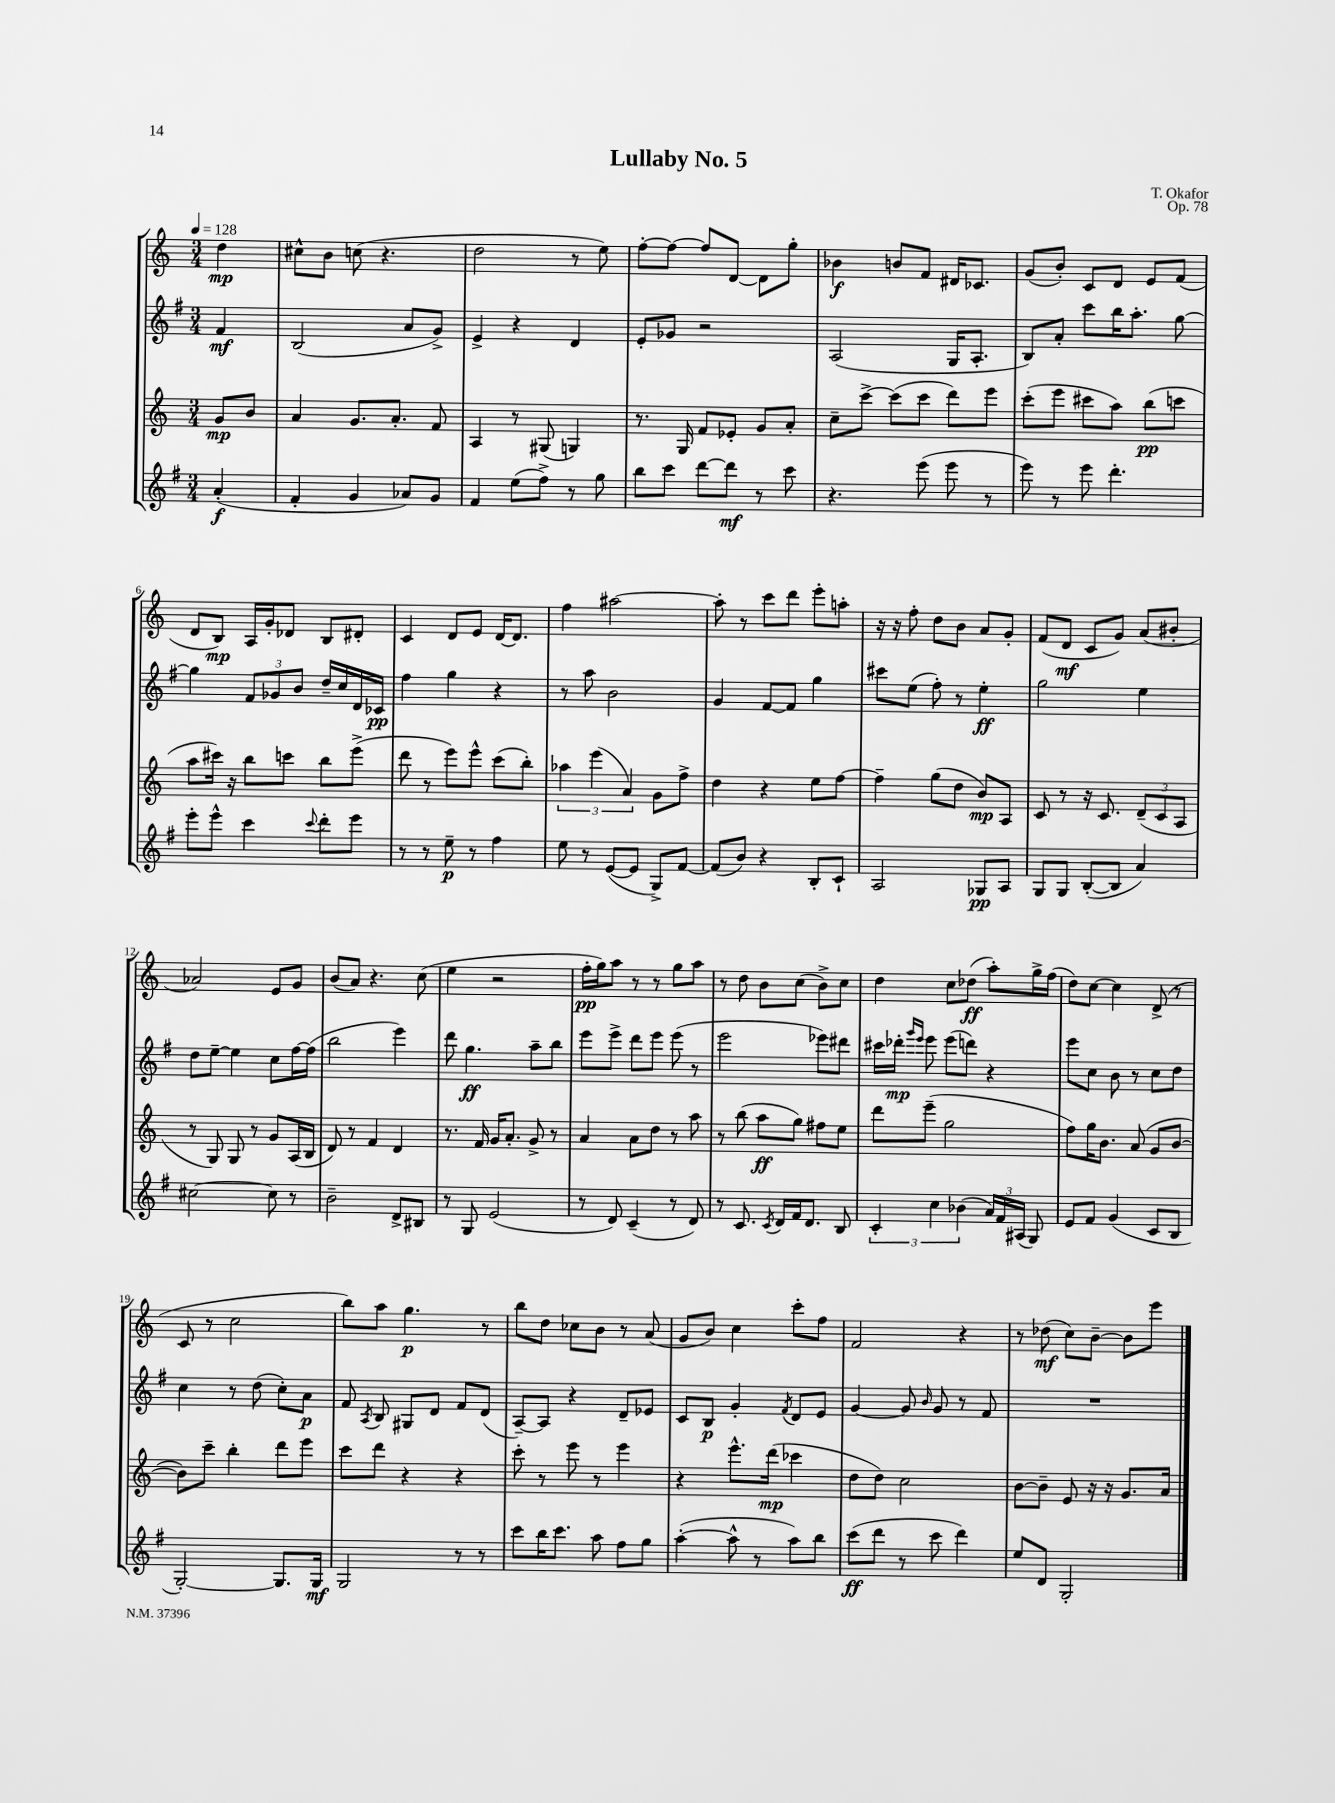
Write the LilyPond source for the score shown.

\header { title = "Lullaby No. 5" composer = "T. Okafor" opus = "Op. 78" }
<<
\new StaffGroup <<
\new Staff = "s0" {
    \clef treble \key c \major \numericTimeSignature \time 3/4 \partial 4 \tempo 4 = 128
    \autoBeamOff d''4\mp |
    cis''8[-^ b'8] c''8( r4. |
    d''2 r8 e''8) |
    f''8[~-. f''8]~ f''8[ d'8]~ d'8[ g''8]-. |
    bes'4\f b'8[ f'8] dis'16[ ces'8.] |
    g'8[( b'8]-.) c'8[ d'8] e'8[ f'8]( |
    d'8[ b8]\mp) a16[ g'16-. des'8] b8[ dis'8]-. |
    c'4 d'8[ e'8] d'16[~ d'8.] |
    f''4 ais''2~ |
    ais''8-. r8 c'''8[ d'''8] e'''8[-. a''8]-. |
    r16 r16 f''8-. d''8[ b'8] a'8[ g'8]-. |
    f'8[( d'8]\mf c'8[ g'8]) a'8[( bis'8]-. |
    aes'2) e'8[ g'8] |
    b'8[( a'8]) r4. c''8( |
    e''4 r2 |
    f''16[-.\pp g''16) a''8] r8 r8 g''8[ a''8] |
    r8 d''8 b'8[ c''8]( b'8[->) c''8] |
    d''4 c''8[ des''8]\ff( a''8[-.) g''16-> f''16]( |
    d''8[) c''8]~ c''4 d'8->( r8 |
    c'8 r8 c''2 |
    b''8[) a''8] g''4.\p r8 |
    b''8[ d''8] ces''8[ b'8] r8 a'8( |
    g'8[ b'8]) c''4 c'''8[-. f''8] |
    f'2 r4 |
    r8 des''8\mf( c''8[) b'8]~-- b'8[ e'''8] \bar "|." |
}
\new Staff = "s1" {
    \clef treble \key g \major \numericTimeSignature \time 3/4 \partial 4
    \autoBeamOff fis'4\mf |
    b2( a'8[ g'8]->) |
    e'4-> r4 d'4 |
    e'8[-. ges'8] r2 |
    a2( g16[ a8.]-. |
    b8[) a'8]-. c'''8[ b''16 a''8.]-. g''8~ |
    g''4 \tuplet 3/2 { fis'8[ ges'8 b'8] } d''16[-- c''16 d'16 ces'16]\pp |
    fis''4 g''4 r4 |
    r8 a''8 b'2 |
    g'4 fis'8[~ fis'8] g''4 |
    cis'''8[ e''8]( fis''8-.) r8 e''4-.\ff |
    g''2 e''4 |
    d''8[ e''8]~-- e''4 c''8[ fis''16~ fis''16]( |
    b''2 e'''4) |
    d'''8 g''4.\ff a''8[-- b''8] |
    e'''8[ e'''8]-> d'''8[ e'''8] e'''8( r8 |
    e'''2 ees'''8[) dis'''8] |
    cis'''16[ des'''16]-.\mp \grace { g'''16[ e'''16] } e'''8 e'''8[( d'''8]) r4 |
    e'''8[ c''8] b'8 r8 c''8[ d''8] |
    c''4 r8 d''8( c''8[-.) a'8]\p |
    fis'8 \acciaccatura { a8 } b8 gis8[ d'8] fis'8[ d'8]( |
    a8[~--) a8] r4 d'8[-- ees'8] |
    c'8[ b8]\p g'4-. \acciaccatura { fis'8 } d'8[ e'8] |
    g'4~ g'8 \grace { b'16 } g'8 r8 fis'8 |
    R2. \bar "|." |
}
\new Staff = "s2" {
    \clef treble \key c \major \numericTimeSignature \time 3/4 \partial 4
    \autoBeamOff g'8[\mp b'8] |
    a'4 g'8.[ a'8.]-. f'8 |
    a4 r8 gis8( g4) |
    r8. g16 f'8[ ees'8]-. g'8[ a'8]-. |
    c''8[-- c'''8]~-> c'''8[( c'''8] d'''8[) e'''8] |
    c'''8[-.( e'''8] cis'''8[ a''8]) b''8[\pp( c'''8] |
    a''8[ cis'''16]) r16 b''8[ c'''8] b''8[ e'''8]->( |
    d'''8 r8 e'''8[) e'''8]-^ c'''8[( b''8]-.) |
    \tuplet 3/2 { aes''4 e'''4( a'4) } g'8[ f''8]-> |
    d''4 r4 e''8[ f''8]~ |
    f''4-- g''8[( d''8] b'8[\mp) a8] |
    c'8 r8 r16 c'8. \tuplet 3/2 { d'8[--( c'8 a8] } |
    r8 g8) g8 r8 g'8[ a16( b16] |
    d'8) r8 f'4 d'4 |
    r8. f'16 g'16[ a'8.]-. g'8-> r8 |
    a'4 a'8[ d''8] r8 a''8 |
    r8 b''8( a''8[\ff g''8]) fis''8[ e''8] |
    d'''8[ e'''8]--( g''2 |
    f''8[) g''16 b'8.] a'8( g'8[ b'8]~ |
    b'8[) c'''8]-- b''4-. d'''8[ e'''8] |
    c'''8[ d'''8] r4 r4 |
    c'''8-. r8 e'''8 r8 e'''4 |
    r4 e'''8.[-^ d'''16]\mp( ces'''4 |
    d''8[ d''8]) c''2 |
    b'8[~ b'8]-- e'8 r16 r16 g'8.[ a'16] \bar "|." |
}
\new Staff = "s3" {
    \clef treble \key g \major \numericTimeSignature \time 3/4 \partial 4
    \autoBeamOff a'4-.\f( |
    fis'4-. g'4 aes'8[) g'8] |
    fis'4 e''8[( fis''8]->) r8 g''8 |
    b''8[ c'''8] d'''8[~ d'''8]\mf r8 c'''8 |
    r4. e'''8( e'''8 r8 |
    e'''8) r8 e'''8 d'''4.-. |
    e'''8[-. e'''8]-^ c'''4 \appoggiatura { c'''8 } d'''8[-. e'''8] |
    r8 r8 e''8--\p r8 fis''4 |
    e''8 r8 e'8[~( e'8] g8[->) fis'8]~ |
    fis'8[( b'8]) r4 b8[-. c'8]-! |
    a2 ges8[\pp a8] |
    g8[ g8] b8[~-.( b8] a'4) |
    cis''2~ cis''8 r8 |
    b'2-- d'8[-> bis8] |
    r8 g8 e'2( |
    r8 d'8) c'4--( r8 d'8) |
    r8 c'8. \acciaccatura { c'8 } d'16[ fis'16 d'8.] b8 |
    \tuplet 3/2 { c'4-. c''4 bes'4( } \tuplet 3/2 { a'16[) fis'16 ais16]( } g8) |
    e'8[ fis'8] g'4( c'8[ b8] |
    g2~-.) g8.[ g16]\mf |
    g2 r8 r8 |
    c'''8[ b''16 c'''8.] a''8 fis''8[ g''8] |
    a''4~-.( a''8-^ r8 a''8[) b''8] |
    c'''8[\ff( d'''8] r8 c'''8 d'''4) |
    e''8[ d'8] g2-. \bar "|." |
}
>>
>>
